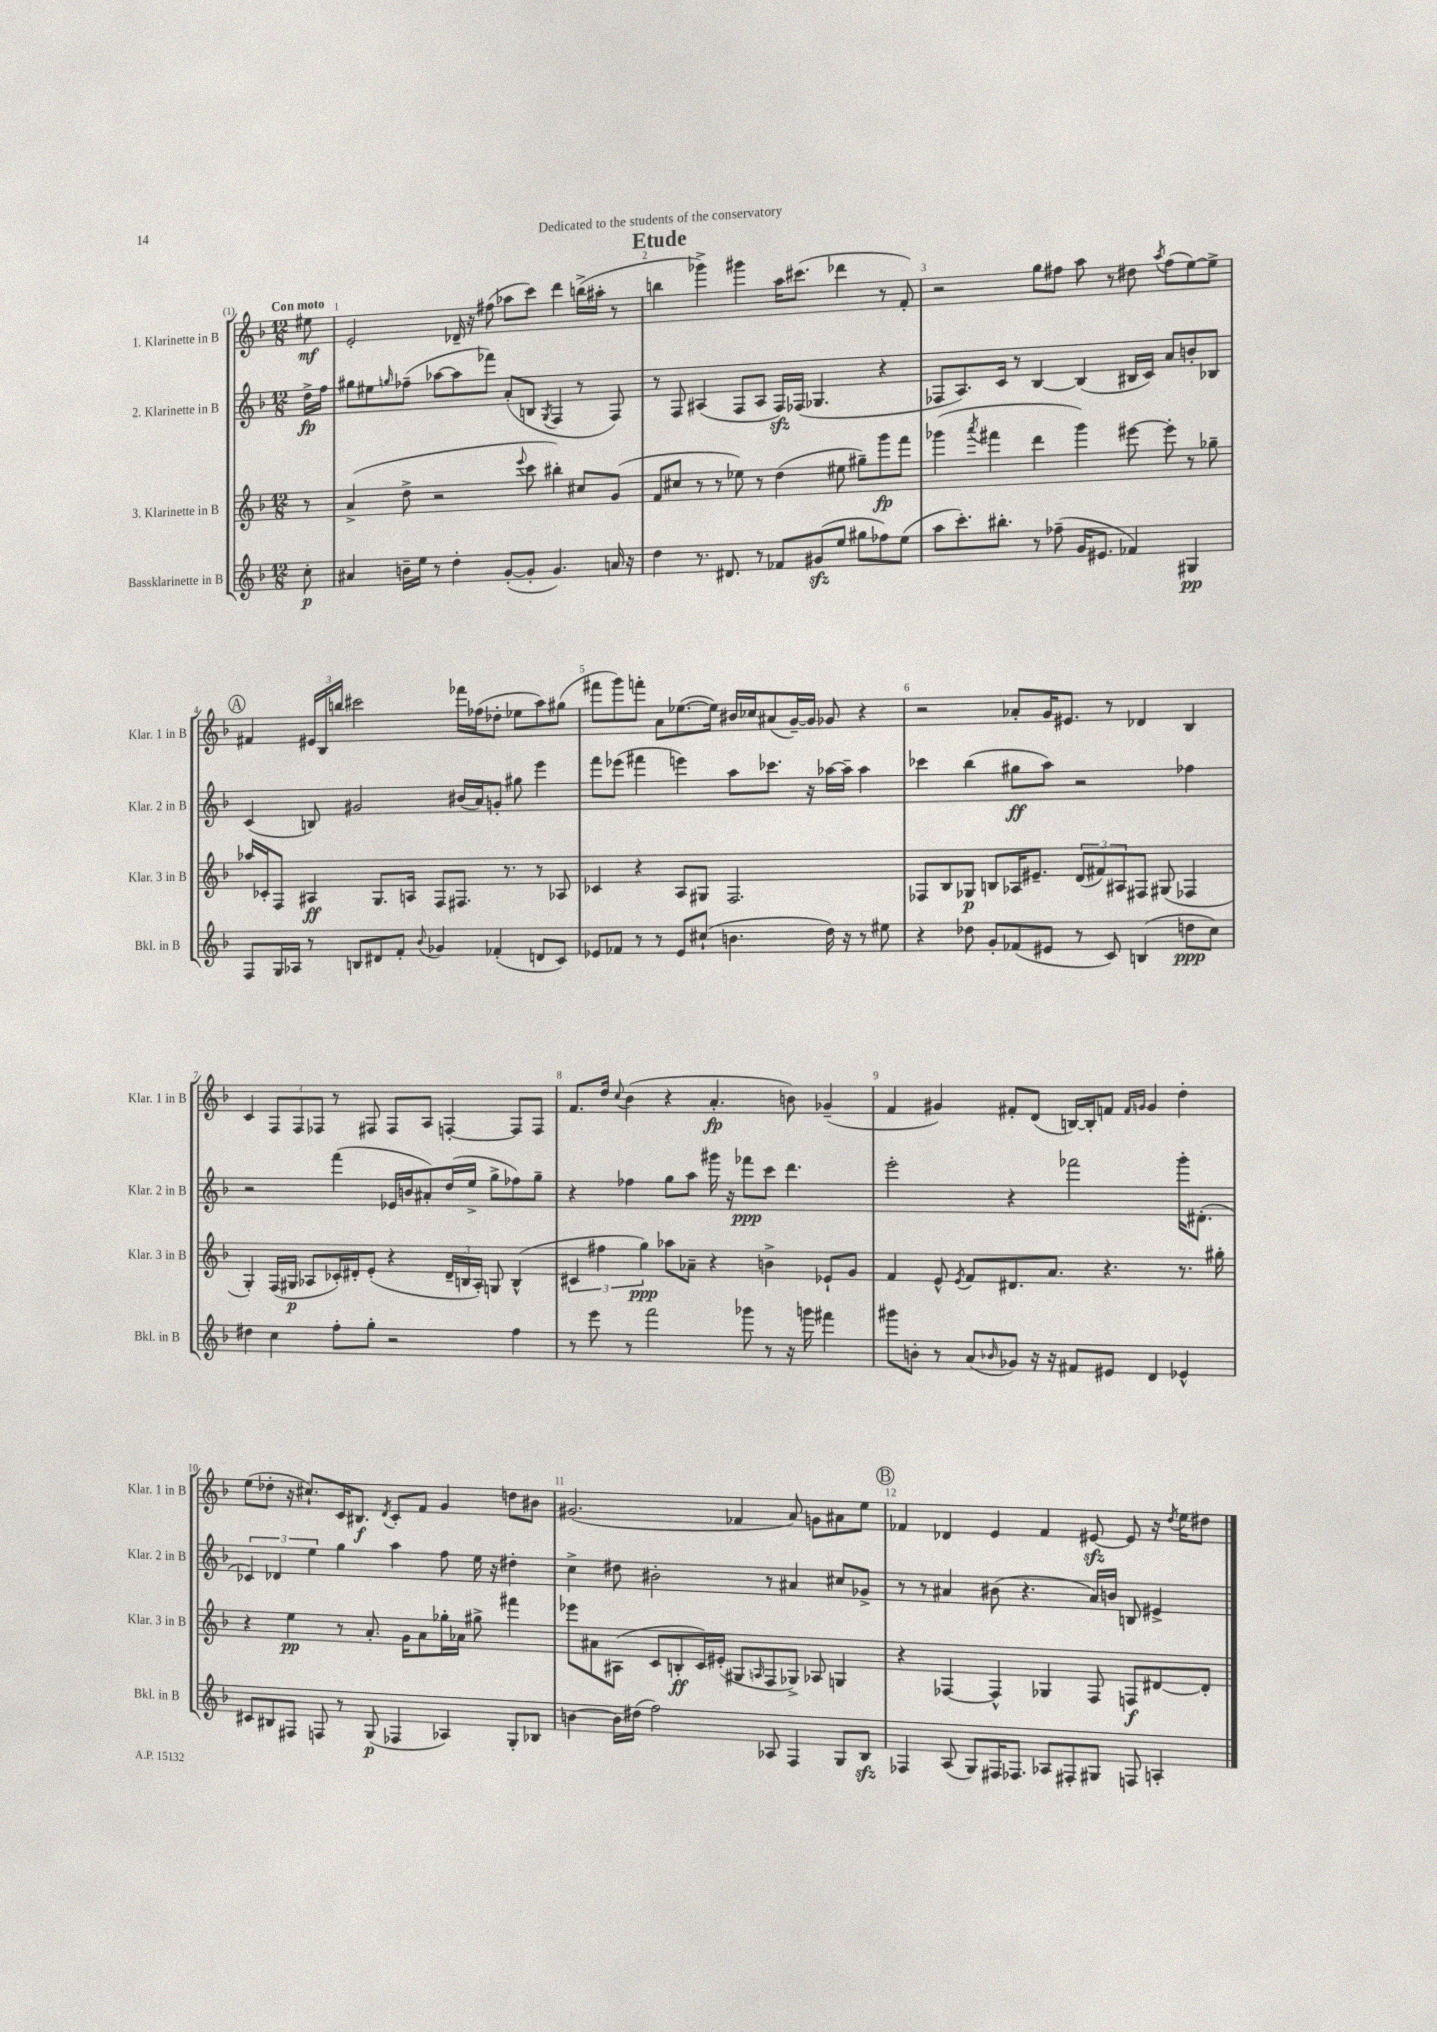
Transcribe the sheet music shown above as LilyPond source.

\header { title = "Etude" dedication = "Dedicated to the students of the conservatory" }
<<
\new StaffGroup <<
\new Staff = "s0" \with { instrumentName = "1. Klarinette in B" shortInstrumentName = "Klar. 1 in B" } {
    \clef treble \key f \major \numericTimeSignature \time 12/8 \partial 8 \tempo "Con moto"
    eis''8\mf |
    e'2-. des'16-- r16 fis''8( aes''8 c'''8) d'''4 b''16->( ais''16-. r8 |
    b''4 ges'''4->) gis'''4 a''16 cis'''8.( des'''4 r8 f'8-.) |
    r2 g''8 fis''8 a''8 r8 dis''8 \acciaccatura { a''8 } fis''8( e''8~) e''8-> |
    \mark \markup { \circle "A" } fis'4 \tuplet 3/2 { eis'16 bes16 b''16 } cis'''2 fes'''16 fes''16( des''8-. ees''8 a''8) gis''8( |
    fis'''8 g'''8) f'''8-. a'8 ees''8.~( ees''16) bis'16 ces''16 ais'8( g'16~--) g'16 ges'8 r4 |
    r2 aes'8-. g'16 eis'8. r8 des'4 bes4 |
    c'4 \tuplet 3/2 { f8 f8 fes8 } r8 fis8 fis8 a8 f4~-. f8 f8 |
    f'8. d''16 \appoggiatura { c''8 } bes'4( r4 a'4.-.\fp b'8) ges'4--( |
    f'4 gis'4) fis'8-. d'8( b16~) b16-. f'8 \grace { f'16 g'16 } g'4 d''4-. |
    e''8( des''8-. r16 cis''8.-!) c'16 bis8.\f \acciaccatura { d'8 } c'8-. f'8 g'4 d''8 bis'8 |
    gis'2.( fes'4 a'8) g'8 ais'8 e''8 |
    \mark \markup { \circle "B" } fes'4 des'4 e'4 fes'4 eis'8~\sfz eis'8 r16 \acciaccatura { d''8 } e''16 dis''8 \bar "|." |
}
\new Staff = "s1" \with { instrumentName = "2. Klarinette in B" shortInstrumentName = "Klar. 2 in B" } {
    \clef treble \key f \major \numericTimeSignature \time 12/8 \partial 8
    d''16->\fp f''16 |
    gis''8 eis''8 \grace { g''16 } fes''8--( aes''8~ aes''8 fes'''8) a'8-.( b8 \acciaccatura { g8 } f4 r8 f8) |
    r8 f8 ais4( f8 ais8 f16\sfz) fes16( ges4. r4 |
    fes8 a8.) c'16 r8 bes4~ bes4( bis16 c'16) a'8 b'8-. bes8 |
    \mark \markup { \circle "A" } c'4( b8) gis'2 bis'16( a'16) g'8-. gis''8 e'''4 |
    f'''8 ees'''8( fis'''4 e'''4) a''8 ces'''8. r16 aes''16~ aes''16-- aes''4 |
    ces'''4 bes''4( gis''8\ff a''8) r2 fes''4 |
    r2 f'''4( ees'16 b'16 ais'8-.) d''16( e''16-> g''8-> fes''8) g''8-- |
    r4 fes''4 g''8 a''8 gis'''16 r16 fes'''8\ppp c'''8 d'''4. |
    e'''2-. r4 fes'''2 g'''16-. dis'8.-.( |
    \tuplet 3/2 { ces'4) des'4 e''4 } g''4 a''4 f''8 e''16 r16 dis''4-. |
    c''4-> dis''8 bis'2-. r8 ais'4 cis''8 ges'8-> |
    \mark \markup { \circle "B" } r8 r8 ais'4 bis'8( r4. ais'16) b'16 b8 eis'4-> \bar "|." |
}
\new Staff = "s2" \with { instrumentName = "3. Klarinette in B" shortInstrumentName = "Klar. 3 in B" } {
    \clef treble \key f \major \numericTimeSignature \time 12/8 \partial 8
    r8 |
    a'4->( d''8-> r2 \appoggiatura { e'''8 } c'''8 bis''4-.) cis''8 g'8( |
    f'8 cis''8 r8 r8 ees''8) r8 d''4( eis''8 gis''8--) g'''8\fp f'''8 |
    ges'''4( \acciaccatura { a'''8 } fis'''4 d'''4 ges'''4) eis'''8~ eis'''8-. r8 ges''8-- |
    \mark \markup { \circle "A" } aes''16 ces'16-. f8 ais4\ff g8. a16 f8 fis8. r8. r8 aes8 |
    ces'4 r4 a8 gis8 f2. |
    fes8 bes8 ges8\p b8 aes16 eis'8.-- \tuplet 3/2 { d'8( fis'8) ais8 } fis8 gis8( fes4 |
    g4-.) f16( gis16\p aes8 ces'16-.) dis'16-. e'8-.( r4 \tuplet 3/2 { dis'16-- b16 aes16-.) } g8 b4-^( |
    \tuplet 3/2 { cis'4 fis''4 g''4\ppp) } aes''8 aes'8-- r4 b'4-> ees'8-! g'8 |
    f'4 e'8-^ \acciaccatura { e'8 } f'8 dis'8. a'8. r4. r8. gis''16-. |
    r4 e''4\pp r8 a'8.-. g'16 a'8 ges''16-. aes'16 gis''8-> fis'''4 |
    ees'''8 ais'8 ais8( c'8 b8-.\ff c'16) eis'16-.( gis8 \grace { a16 } f8 ges8->) aes8 g4 |
    \mark \markup { \circle "B" } r4 fes4~ fes4-^ ges4 fes8 f8\f dis'8~ dis'8-. \bar "|." |
}
\new Staff = "s3" \with { instrumentName = "Bassklarinette in B" shortInstrumentName = "Bkl. in B" } {
    \clef treble \key f \major \numericTimeSignature \time 12/8 \partial 8
    c''8-.\p |
    ais'4 b'16-- e''16 r8 d''4-. g'8~-.( g'8-. g'4.) a'16 r16 |
    d''4 r8. dis'8. r8 fes'8 gis'8\sfz( e''8 gis''8 fes''8) e''8( |
    a''8 c'''8.-.) bis''8.-. r8 fes''8--( g'16 eis'8. fes'4) gis4\pp |
    \mark \markup { \circle "A" } f8 g16 aes16 r8 b8 dis'8 f'8-. \appoggiatura { bes'8 } ges'4 fes'4-.( d'8 c'8) |
    ees'8 fes'8 r8 r8 ees'8 cis''8-!( b'4. d''16) r16 r8 eis''8 |
    r4 des''8 g'8-. fes'8( eis'8 r8 c'8) b4( d''8\ppp c''8) |
    dis''4 c''4 f''8-. g''8-. r2 f''4 |
    r8 e'''8 r8 f'''2 ges'''8 r8 r16 g'''16 fis'''4 |
    gis'''8 b'8-. r8 a'8( \grace { bes'16 } ges'8) r16 r16 fis'8 eis'8 d'4 ees'4-^ |
    cis'8 bis8 fis8 f8 r8 g8\p( fes4 aes4) g8-. bes8 |
    b'4~ b'16 dis''16( f''2) aes8 f4 g8 bes8\sfz |
    \mark \markup { \circle "B" } fes4 a8( g8) fis16 fes8. aes8 fis8-. gis8 f8 a4-. \bar "|." |
}
>>
>>
\layout { \context { \Score \override BarNumber.break-visibility = ##(#f #t #t) barNumberVisibility = #all-bar-numbers-visible } }
